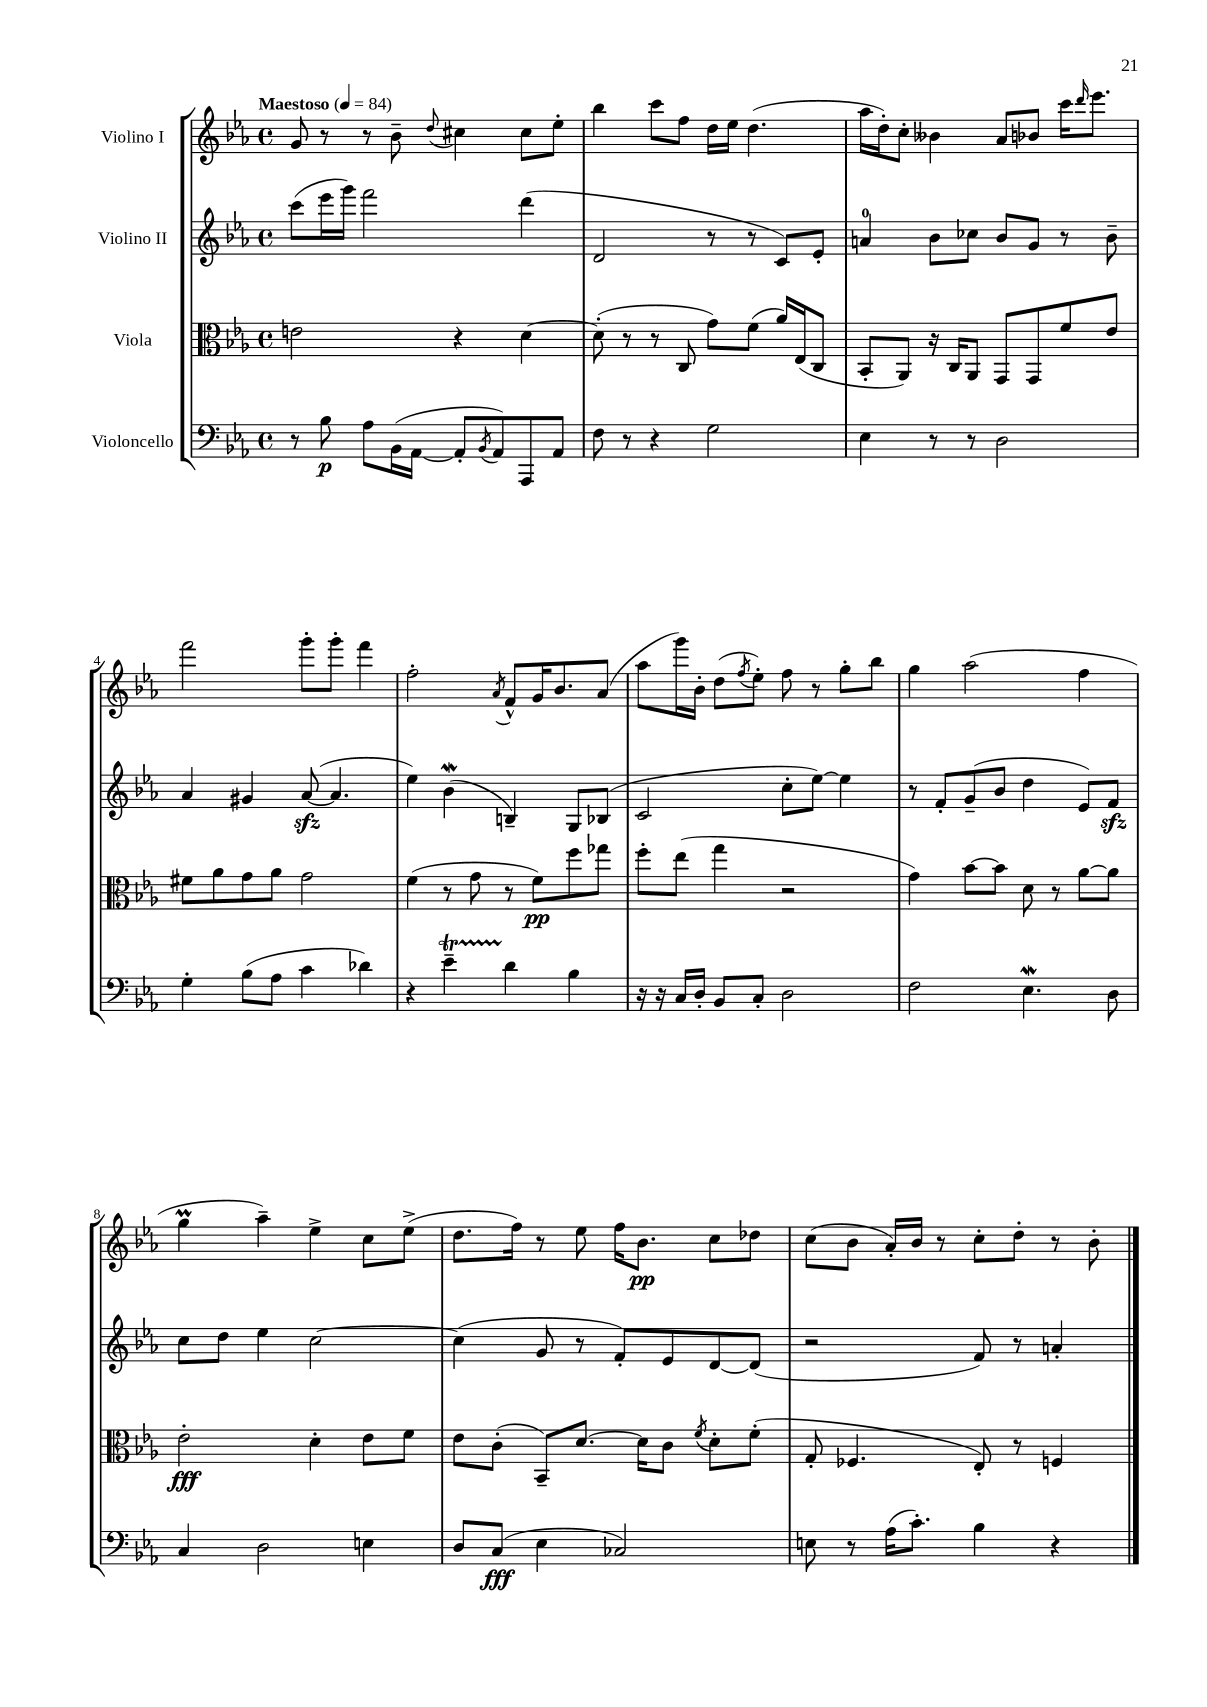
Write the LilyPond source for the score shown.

<<
\new StaffGroup <<
\new Staff = "s0" \with { instrumentName = "Violino I" } {
    \clef treble \key ees \major \defaultTimeSignature \time 4/4 \tempo "Maestoso" 4 = 84
    g'8 r8 r8 bes'8-- \appoggiatura { d''8 } cis''4 cis''8 ees''8-. |
    bes''4 c'''8 f''8 d''16 ees''16 d''4.( |
    aes''16 d''16-.) c''8-. beses'4 aes'8 bes'8 c'''16 \grace { d'''16 } ees'''8. |
    f'''2 g'''8-. g'''8-. f'''4 |
    f''2-. \acciaccatura { aes'8 } f'8-^ g'16 bes'8. aes'8( |
    aes''8 g'''16) bes'16-. d''8( \acciaccatura { f''8 } ees''8-.) f''8 r8 g''8-. bes''8 |
    g''4 aes''2( f''4 |
    g''4\prall aes''4--) ees''4-> c''8 ees''8->( |
    d''8. f''16) r8 ees''8 f''16 bes'8.\pp c''8 des''8 |
    c''8( bes'8 aes'16-.) bes'16 r8 c''8-. d''8-. r8 bes'8-. \bar "|." |
}
\new Staff = "s1" \with { instrumentName = "Violino II" } {
    \clef treble \key ees \major \defaultTimeSignature \time 4/4
    c'''8( ees'''16 g'''16) f'''2 d'''4( |
    d'2 r8 r8 c'8) ees'8-. |
    a'4-0 bes'8 ces''8 bes'8 g'8 r8 bes'8-- |
    aes'4 gis'4 aes'8~\sfz( aes'4. |
    ees''4) bes'4\mordent( b4--) g8 bes8( |
    c'2 c''8-. ees''8~) ees''4 |
    r8 f'8-. g'8--( bes'8 d''4 ees'8) f'8\sfz |
    c''8 d''8 ees''4 c''2~ |
    c''4( g'8 r8 f'8-.) ees'8 d'8~ d'8( |
    r2 f'8) r8 a'4-. \bar "|." |
}
\new Staff = "s2" \with { instrumentName = "Viola" } {
    \clef alto \key ees \major \defaultTimeSignature \time 4/4
    e'2 r4 d'4~ |
    d'8-.( r8 r8 c8 g'8) f'8( aes'16) ees16( c8 |
    bes,8-. aes,8) r16 c16 aes,8 g,8 g,8 f'8 ees'8 |
    fis'8 aes'8 g'8 aes'8 g'2 |
    f'4( r8 g'8 r8 f'8\pp) f''8 ges''8 |
    f''8-. ees''8( g''4 r2 |
    g'4) bes'8~ bes'8 d'8 r8 aes'8~ aes'8 |
    ees'2-.\fff d'4-. ees'8 f'8 |
    ees'8 c'8-.( bes,8--) d'8.~ d'16 c'8 \acciaccatura { f'8 } d'8-. f'8-.( |
    g8-. fes4. ees8-.) r8 f4 \bar "|." |
}
\new Staff = "s3" \with { instrumentName = "Violoncello" } {
    \clef bass \key ees \major \defaultTimeSignature \time 4/4
    r8 bes8\p aes8 bes,16( aes,16~ aes,8-. \acciaccatura { bes,8 } aes,8) aes,,8 aes,8 |
    f8 r8 r4 g2 |
    ees4 r8 r8 d2 |
    g4-. bes8( aes8 c'4 des'4) |
    r4 ees'4--\startTrillSpan d'4\stopTrillSpan bes4 |
    r16 r16 c16 d16-. bes,8 c8-. d2 |
    f2 ees4.\mordent d8 |
    c4 d2 e4 |
    d8 c8\fff( ees4 ces2) |
    e8 r8 aes16( c'8.-.) bes4 r4 \bar "|." |
}
>>
>>
